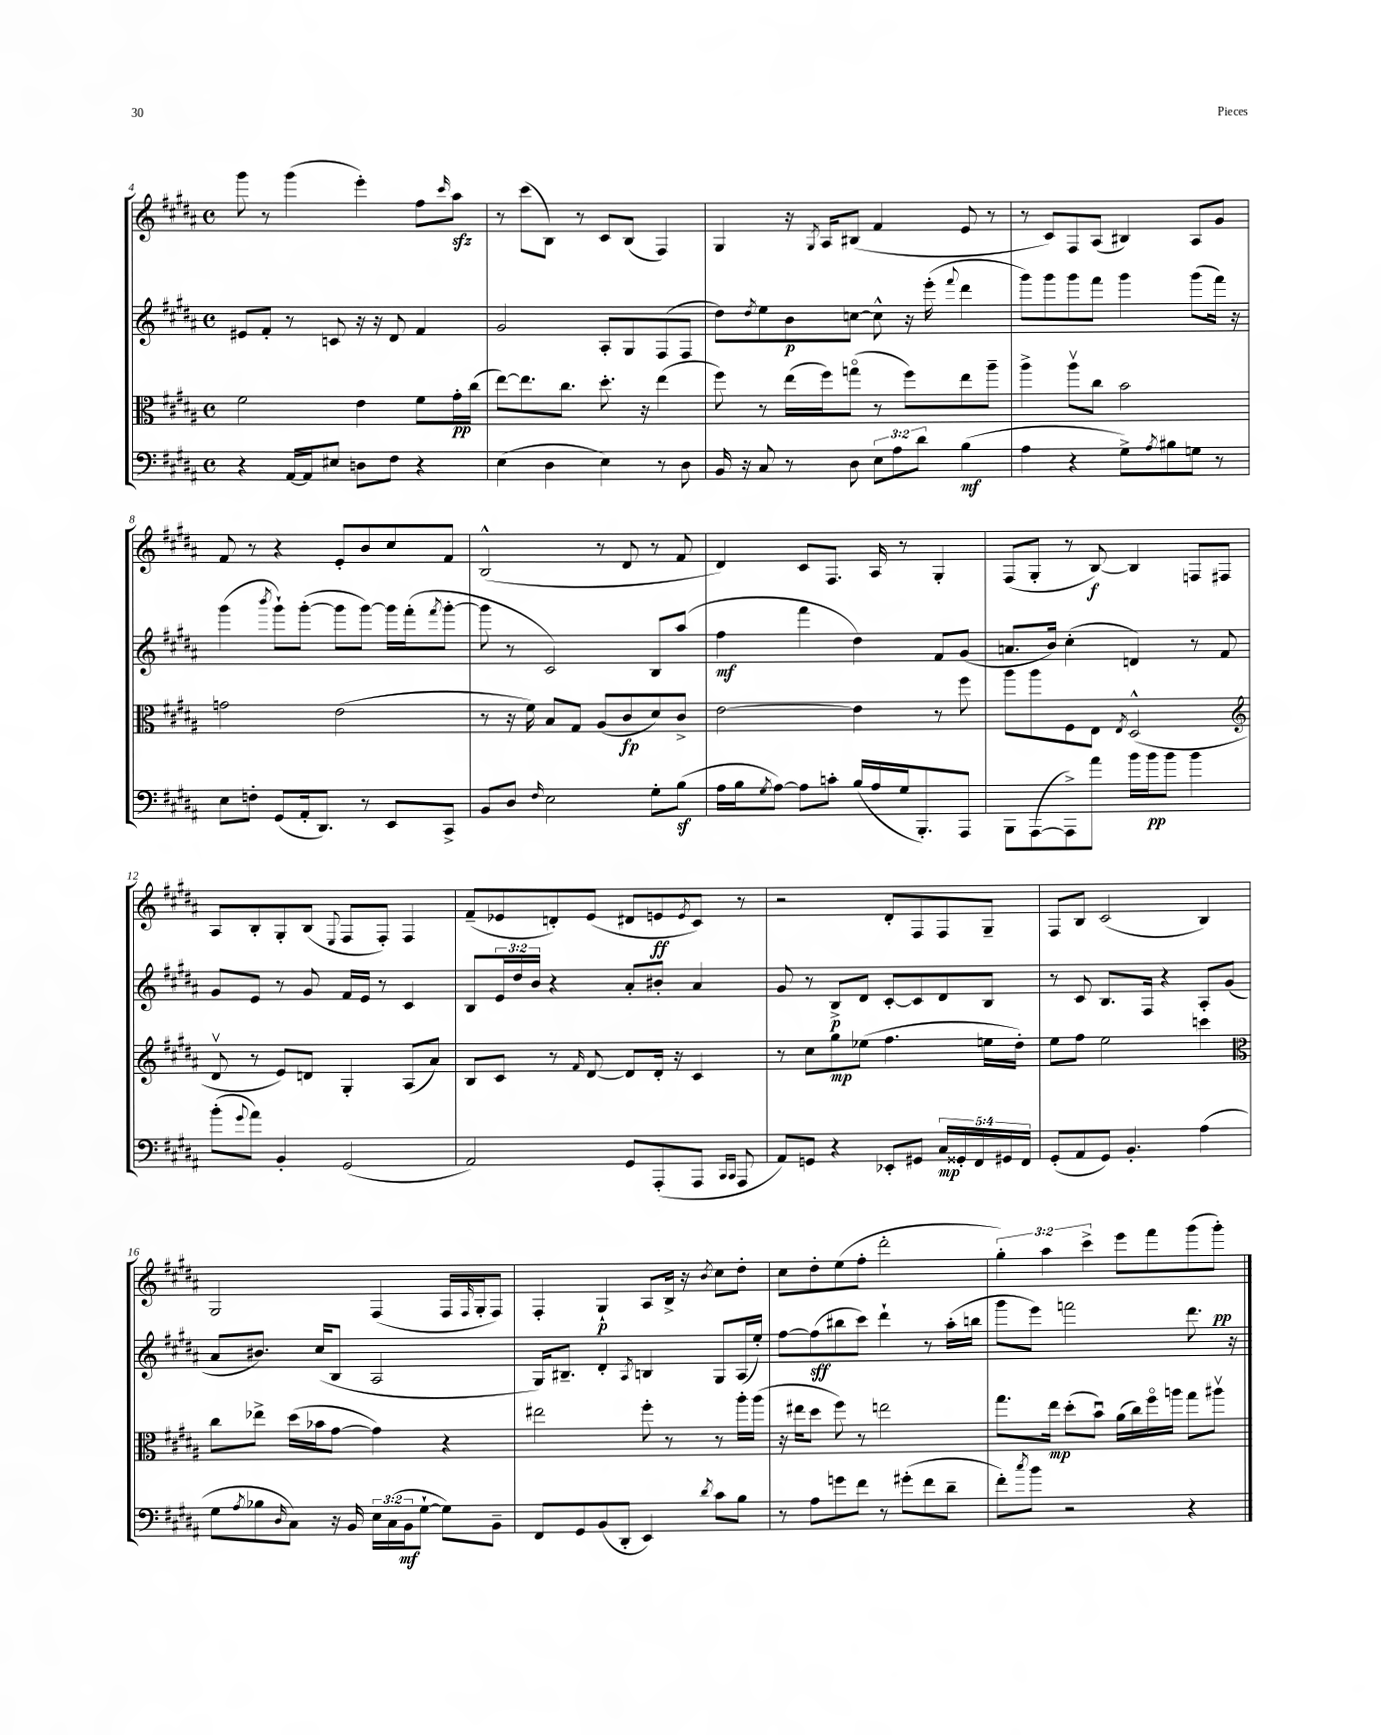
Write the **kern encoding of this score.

**kern	**kern	**kern	**kern
*staff4	*staff3	*staff2	*staff1
*clefF4	*clefC3	*clefG2	*clefG2
*k[f#c#g#d#a#]	*k[f#c#g#d#a#]	*k[f#c#g#d#a#]	*k[f#c#g#d#a#]
*M4/4	*M4/4	*M4/4	*M4/4
*met(c)	*met(c)	*met(c)	*met(c)
4r	2f#	8e#	8ggg#
.	.	8f#'	8r
[16AA#	.	8r	(4ggg#
16AA#]	.	.	.
8E#	.	8c	.
8D	4e	16r	4eee')
.	.	16r	.
8F#	.	8d#	.
4r	8f#	4f#	8ff#
.	.	.	16qqccc#
.	16g#'	.	8aa#
.	(16cc#	.	.
=	=	=	=
(4E	[8ee)	2g#	8r
.	8.ee]	.	(8ccc#
4D#	.	.	8B)
.	8.cc#	.	.
.	.	.	8r
4E)	8.dd#'	8A#'	8c#
.	.	8G#	(8B
.	16r	.	.
8r	(4ee	(8F#	4F#)
8D#	.	8F#	.
=	=	=	=
16BB	8ff#)	8dd#)	4G#
16r	.	.	.
.	.	8qdd#	.
8C#	8r	8ee	.
8r	(16ee	8b	16r
.	.	.	8qG#
.	16ff#)	.	16A#
8D#	(8ggo	[8cc	(8B#
12E	8r	8cc^^]	4f#
12A#	.	.	.
.	8ff#)	16r	.
12d#	.	.	.
.	.	(16eee'	.
.	.	8qqfff#	.
(4B	8ee	4ddd#	8e
.	8aa#~	.	8r
=	=	=	=
4A#	4aa#^	8ggg#)	8r
.	.	8ggg#	8c#)
4r	8aa#v	8ggg#	8F#
.	8cc#	8fff#	(8A#
8G#^)	2b	4ggg#	4B#)
8qA#	.	.	.
8B#	.	.	.
8G	.	(8ggg#	8A#
8r	.	16fff#)	8g#
.	.	16r	.
=	=	=	=
8E	2g	(4ggg#	8f#
8F'	.	.	8r
.	.	8qbbb	.
(8GG#	.	8ggg#`)	4r
16AA#'	.	([8ggg#'	.
8.DD#)	.	.	.
.	(2e	8ggg#]	8e'
8r	.	[8ggg#)	8b
8EE	.	16ggg#]	8cc#
.	.	(16fff#'	.
.	.	8qfff#	.
8CC#^	.	[8ggg#'	8f#
=	=	=	=
8BB	8r	8ggg#]	(2B^^
8D#	16r	8r	.
.	16f#)	.	.
16qqF#	.	.	.
2E	8B	2c#)	.
.	8G#	.	.
.	(8A#	.	8r
.	8c#	.	8d#
8G#'	8d#)	8B	8r
(8B	8c#^	(8aa#	8f#
=	=	=	=
16A#	[2e	4ff#	4d#)
16B	.	.	.
8qG#	.	.	.
[8A#)	.	.	.
8A#]	.	4fff#	8c#
8c'	.	.	8.F#
(16B	4e]	4dd#)	.
16A#	.	.	16A#
16G#	.	.	8r
8.BBB')	.	.	.
.	8r	8f#	4G#'
8AAA#	8ff#	(8g#	.
=	=	=	=
8BBB	8aa#	8.a	(8F#
([8AAA#	8aa#	.	8G#'
.	.	16b)	.
8AAA#^])	8F#	(4cc#'	8r
8a#	8E	.	[8B)
.	8qE	.	.
16b	(2D#^^	4d)	4B]
16b	.	.	.
8b	.	.	.
4b	.	8r	8F
.	.	8f#	8F#
=	=	=	=
*	*clefG2	*	*
(8b'	8d#v	8g#	8A#
8qqg#	.	.	.
8a#)	8r	8e	8B'
4BB'	8e)	8r	8G#'
.	8d	8g#	(8B
.	.	.	8qqE
(2GG#	4G#'	16f#	8F#
.	.	16e	.
.	.	8r	8F#')
.	(8A#	4c#	4F#
.	8a#)	.	.
=	=	=	=
2AA#)	8B	8B	(8f#~
.	8c#	24e	8e-
.	.	24dd#	.
.	.	24b	.
.	8r	4r	8d')
.	16qqf#	.	.
.	[8d#	.	(8e-
8GG#	8d#]	8a#'	8d#
(8AAA#'	16d#'	8b#'	8e
.	16r	.	.
.	.	.	8qe
8AAA#	4c#	4a#	8c#)
16qqCC#	.	.	.
16qqCC#	.	.	.
8AAA#	.	.	8r
=	=	=	=
8AA#)	8r	8g#	2r
8GG	8cc#	8r	.
4r	8gg#	8B^	.
.	(8ee-	8d#	.
8EE-'	4.ff#	[8c#'	8d#'
8GG#	.	8c#]	8F#
20C#	.	8d#	8F#
20GG##'	.	.	.
20FF#	.	.	.
.	16ee	8B	8G#~
20GG#	.	.	.
.	16dd#')	.	.
20FF#	.	.	.
=	=	=	=
(8GG#'	8ee	8r	8F#
8AA#	8ff#	8c#	8B
8GG#)	2ee	8.B	(2c#
4.BB'	.	.	.
.	.	16F#	.
.	.	4r	.
(4A#	4ccc	8A#'	4B)
.	.	(8g#	.
=	=	=	=
*	*clefC3	*	*
8G#	8cc#	8a#	2G#
8qA#	.	.	.
8B-	8ee-^	8.b#)	.
16qqD#	.	.	.
8C#)	(16dd#	.	.
.	16b-	(16cc#	.
16r	[8g#	8B	.
16BB	.	.	.
24E	4g#])	2A#	(4F#
(24C#	.	.	.
24BB	.	.	.
[8G#`	.	.	.
8G#])	4r	.	16F#
.	.	.	16qqF#
.	.	.	16G#'
8BB~	.	.	8F#)
=	=	=	=
8FF#	2ee#	16G#)	4F#'
.	.	8.B#~	.
8GG#	.	.	.
(8BB	.	4d#'	4G#`
8DD#'	.	.	.
.	.	8qA#	.
4EE)	8ff#'	4B	8A#
.	8r	.	16B^
.	.	.	16r
8qd#	.	.	8qb
8c#	8r	8G#	8cc#
8B	16aa#'	(16A#	8dd#'
.	(16aa#	16ee')	.
=	=	=	=
8r	16r	[8ff#	8cc#
.	16ee#	.	.
8A#	8dd#	(8ff#]	8dd#'
8g	8ff#)	8bb#	(8ee
8f#	8r	8ccc#)	8ff#'
8r	2ee	4ddd#`	2ddd#'
(8g#'	.	.	.
8f#	.	8r	.
8d#~	.	(16aa#'	.
.	.	16bb	.
=	=	=	=
8f#')	8.gg#	8ggg#	6gg#')
8qcc#	.	.	.
8b	.	8eee)	.
.	.	.	6aa#
.	16ee	.	.
2r	(8dd#'	2fff	.
.	.	.	6ccc#^
.	8bu)	.	.
.	(16a#	.	8eee
.	16cc#)	.	.
.	16ff#o	.	8fff#
.	16aa	.	.
4r	8gg#	8.ddd#	(8ggg#
.	8aa#v	.	8ggg#')
.	.	16r	.
==	==	==	==
*-	*-	*-	*-
